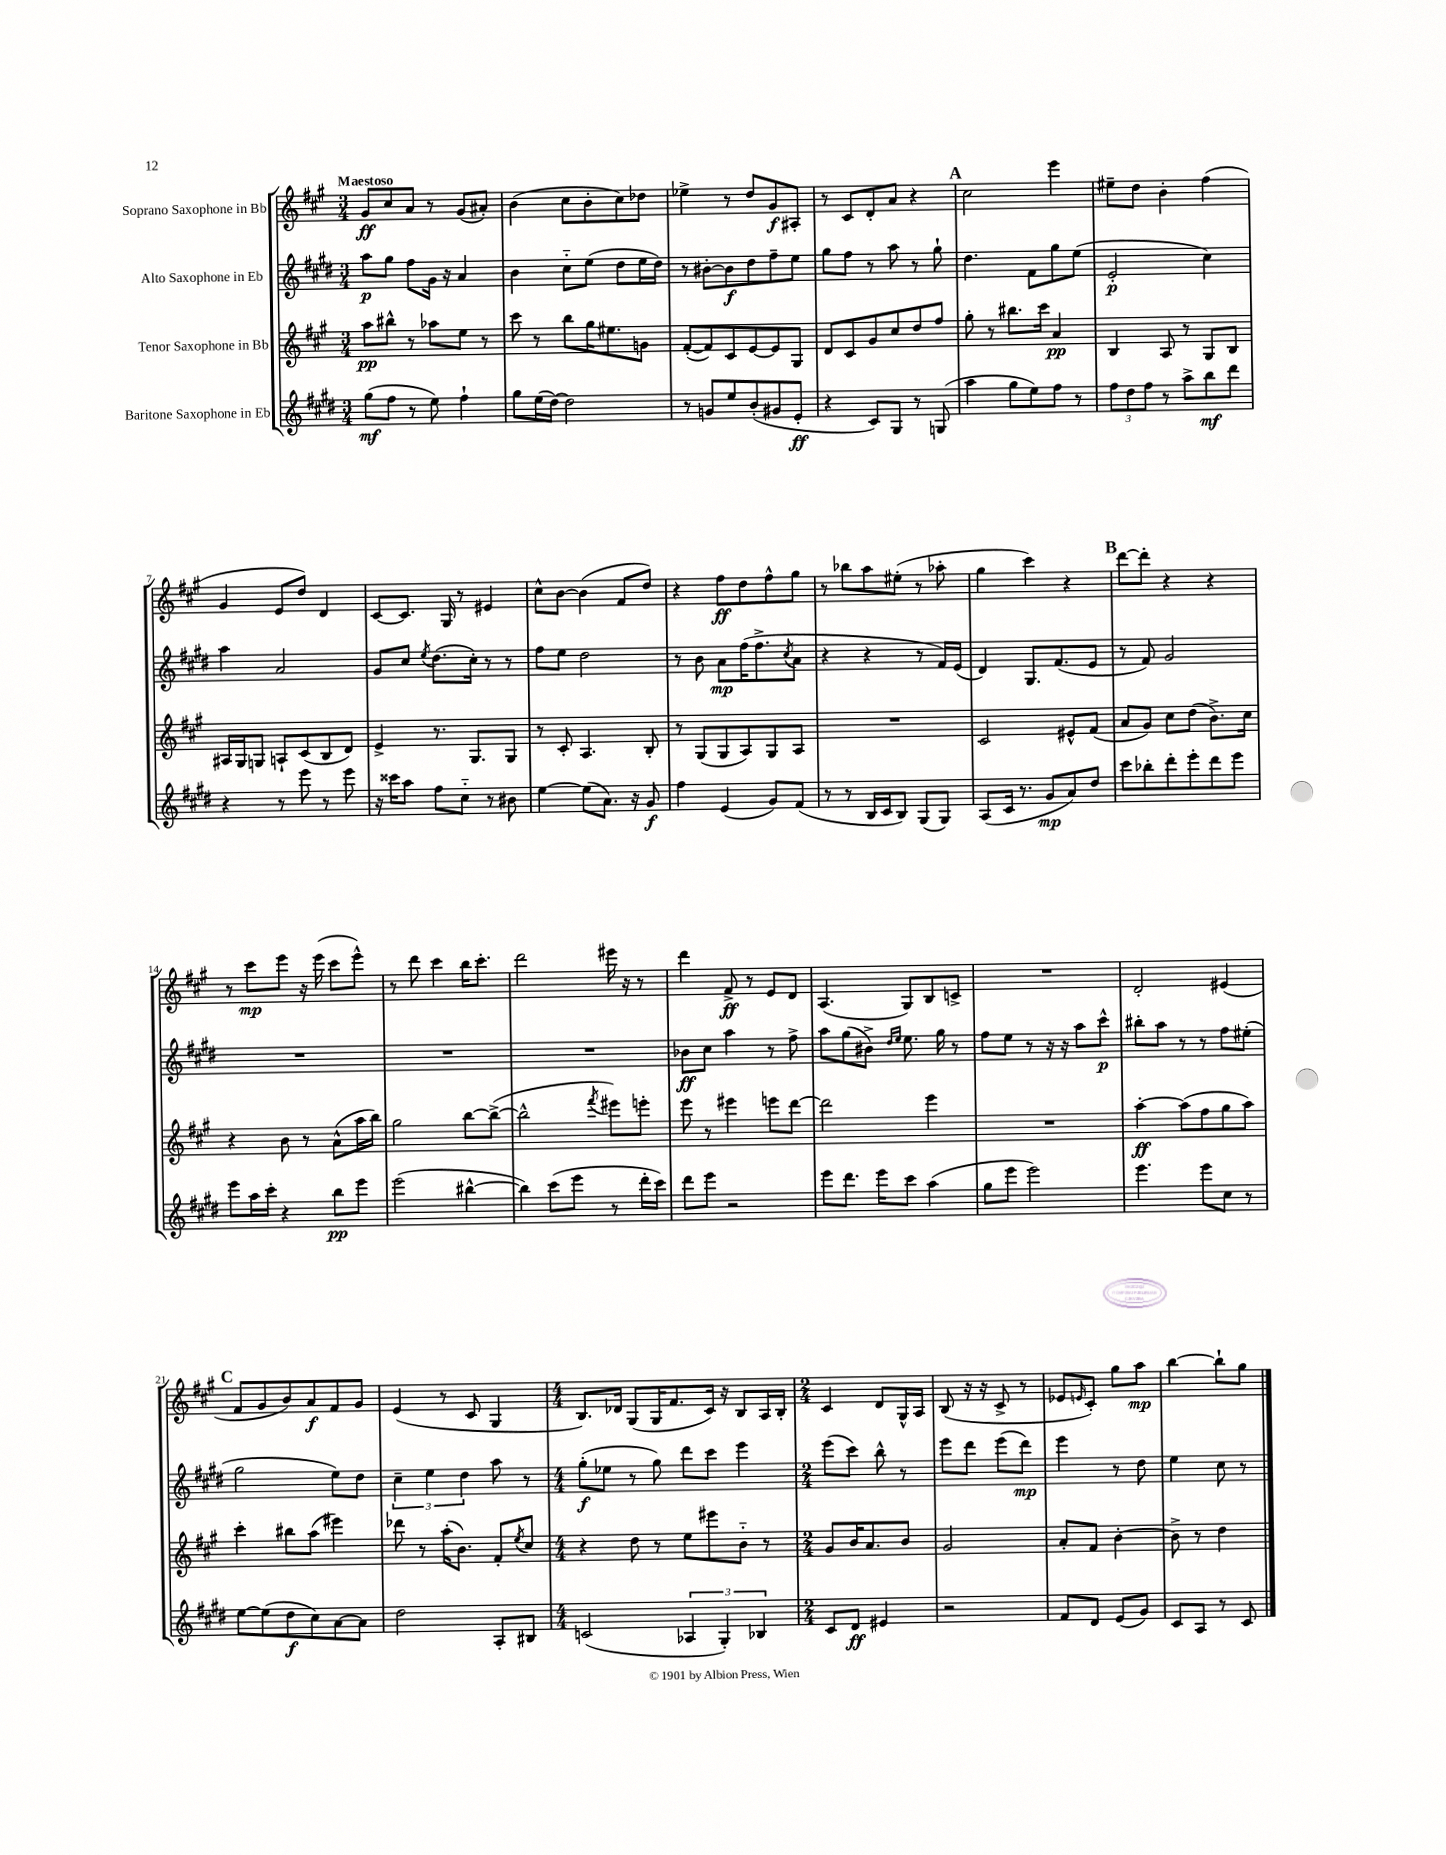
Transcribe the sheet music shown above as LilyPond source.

<<
\new StaffGroup <<
\new Staff = "s0" \with { instrumentName = "Soprano Saxophone in Bb" } {
    \clef treble \key a \major \numericTimeSignature \time 3/4 \tempo "Maestoso"
    gis'8\ff cis''8 a'8 r8 gis'8( ais'8-.) |
    b'4( cis''8 b'8-. cis''8) des''8 |
    ees''4-> r8 d''8 gis'8\f ais8-. |
    r8 cis'8 d'8-. a'8 r4 |
    \mark \markup { \bold "A" } cis''2 e'''4 |
    eis''8-- d''8 b'4-. fis''4( |
    gis'4 e'8 d''8) d'4 |
    cis'8~ cis'8. gis16 r8 eis'4 |
    cis''8-^ b'8~ b'4( fis'8 d''8) |
    r4 fis''8\ff d''8 fis''8-^ gis''8 |
    r8 bes''8 a''8 eis''8-.( r8 aes''8-. |
    gis''4 cis'''4) r4 |
    \mark \markup { \bold "B" } d'''8~ d'''8-. r4 r4 |
    r8 cis'''8\mp e'''8 r16 e'''16( cis'''8 e'''8-^) |
    r8 d'''8 cis'''4 b''16 cis'''8.-. |
    d'''2 eis'''16 r16 r8 |
    d'''4 fis'8->\ff r8 e'8 d'8 |
    a4.( gis8) b8 c'8-> |
    R2. |
    d'2-. eis'4( |
    \mark \markup { \bold "C" } fis'8 gis'8 b'8) a'8\f fis'8 gis'8 |
    e'4( r8 cis'8 gis4 |
    \numericTimeSignature \time 4/4 b8.) des'16 gis8( gis16 fis'8. cis'16) r16 b8 a16 b16-. |
    \numericTimeSignature \time 2/4 cis'4 d'8 gis16-^ a16 |
    b8( r16 r16 cis'8-> r8 |
    ees'8 \grace { e'16 } cis'8-.) gis''8 a''8\mp |
    b''4~ b''8-! gis''8 \bar "|." |
}
\new Staff = "s1" \with { instrumentName = "Alto Saxophone in Eb" } {
    \clef treble \key e \major \numericTimeSignature \time 3/4
    a''8\p gis''8 fis''8 gis'16 r16 a'4 |
    b'4 cis''8-_ e''8( dis''8 e''16 dis''16) |
    r8 bis'8~-. bis'8\f dis''8 fis''8-- e''8 |
    gis''8 fis''8 r8 a''8 r8 gis''8-! |
    \mark \markup { \bold "A" } dis''4. fis'8 gis''8 e''8( |
    e'2-.\p cis''4) |
    a''4 a'2 |
    gis'8 cis''8 \acciaccatura { e''8 } dis''8.( cis''16-.) r8 r8 |
    fis''8 e''8 dis''2 |
    r8 b'8 a'8\mp fis''16( fis''8.-> \acciaccatura { cis''8 } a'8 |
    r4 r4 r8 fis'16) e'16( |
    dis'4) gis8. fis'8.( e'8 |
    \mark \markup { \bold "B" } r8 fis'8) gis'2 |
    R2. |
    R2. |
    R2. |
    bes'8\ff cis''8 a''4 r8 fis''8-> |
    a''8 gis''8( bis'8->) \grace { dis''16 e''16 } e''8. gis''16 r8 |
    fis''8 e''8 r8 r16 r16 a''8 cis'''8-^\p |
    bis''8-. a''8 r8 r8 fis''8 eis''8-.( |
    \mark \markup { \bold "C" } gis''2 e''8) dis''8 |
    \tuplet 3/2 { cis''4-- e''4 dis''4 } a''8 r8 |
    \numericTimeSignature \time 4/4 gis''8-.\f( ees''8 r8 gis''8) dis'''8 cis'''8 e'''4 |
    \numericTimeSignature \time 2/4 e'''8( cis'''8) b''8-^ r8 |
    e'''8 dis'''8 e'''8( dis'''8\mp) |
    e'''4 r8 dis''8 |
    e''4 cis''8 r8 \bar "|." |
}
\new Staff = "s2" \with { instrumentName = "Tenor Saxophone in Bb" } {
    \clef treble \key a \major \numericTimeSignature \time 3/4
    a''8\pp bis''8-^ r8 aes''8 e''8 r8 |
    cis'''8 r8 b''8 gis''16 eis''8. g'8 |
    fis'8~-.( fis'8) cis'8 e'8~ e'8 gis8 |
    d'8 cis'8 gis'8 cis''8 d''8 fis''8 |
    \mark \markup { \bold "A" } gis''8-. r8 bis''8. cis'''16 a'4\pp |
    b4 a8 r8 gis8 b8 |
    ais16 gis16 g8 a8-! cis'8( b8 d'8) |
    e'4-> r8. gis8. gis8 |
    r8 cis'8-. a4. b8-. |
    r8 gis8( gis8 a8) gis8 a8 |
    R2. |
    cis'2 eis'8-^ fis'8( |
    \mark \markup { \bold "B" } a'8 gis'8) cis''8 d''8( b'8.->) cis''16 |
    r4 b'8 r8 a'8-^( a''16 b''16) |
    gis''2 b''8~ b''8~->( |
    b''2-^ \acciaccatura { fis'''8 } eis'''8) e'''8-. |
    e'''8 r8 eis'''4 e'''8 d'''8~ |
    d'''2 e'''4 |
    R2. |
    a''4~-.\ff a''8( fis''8 gis''8 a''8) |
    \mark \markup { \bold "C" } cis'''4-. bis''8 a''8( eis'''4) |
    des'''8 r8 a''16-.( b'8.) fis'8-. \acciaccatura { e''8 } cis''8 |
    \numericTimeSignature \time 4/4 r4 d''8 r8 e''8 eis'''8 b'8-_ r8 |
    \numericTimeSignature \time 2/4 gis'8 b'16 a'8. b'8 |
    gis'2 |
    a'8-. fis'8 b'4~-. |
    b'8-> r8 d''4 \bar "|." |
}
\new Staff = "s3" \with { instrumentName = "Baritone Saxophone in Eb" } {
    \clef treble \key e \major \numericTimeSignature \time 3/4
    gis''8\mf( fis''8 r8 e''8) fis''4-! |
    gis''8 e''16( dis''16~) dis''2 |
    r8 g'8 e''8 b'8-.( gis'8 e'8-.\ff |
    r4 cis'8) gis8 r8 g8( |
    \mark \markup { \bold "A" } a''4 gis''8 e''8) fis''8 r8 |
    \tuplet 3/2 { fis''8 dis''8 fis''8 } r8 a''8-> b''8\mf dis'''8 |
    r4 r8 e'''8 r8 e'''8 |
    r16 cisis'''16 a''8 fis''8 cis''8-_ r8 bis'8 |
    e''4~ e''8( a'8.) r16 gis'8\f |
    fis''4 e'4( gis'8) fis'8( |
    r8 r8 b16 cis'16 b8) gis8( gis8) |
    a8( cis'16 r8. gis'8\mp a'8) dis''8 |
    \mark \markup { \bold "B" } cis'''8 bes''8-. dis'''8-. e'''8-. dis'''8 e'''8 |
    e'''8 a''16 cis'''16-. r4 b''8\pp e'''8 |
    e'''2( bis''4~-^ |
    bis''4) cis'''8( e'''8 r8 dis'''16-. cis'''16) |
    dis'''8 e'''8 r2 |
    e'''8 dis'''8. e'''16 cis'''8 a''4( |
    gis''8 e'''8 e'''2) |
    e'''4. e'''8 cis''8 r8 |
    \mark \markup { \bold "C" } e''8~ e''8( dis''8\f cis''8) a'8~ a'8 |
    dis''2 a8-. bis8 |
    \numericTimeSignature \time 4/4 c'2( \tuplet 3/2 { aes4 gis4-.) bes4 } |
    \numericTimeSignature \time 2/4 cis'8 dis'8\ff eis'4 |
    r2 |
    fis'8 dis'8 e'8( gis'8) |
    cis'8 a8 r8 cis'8 \bar "|." |
}
>>
>>
